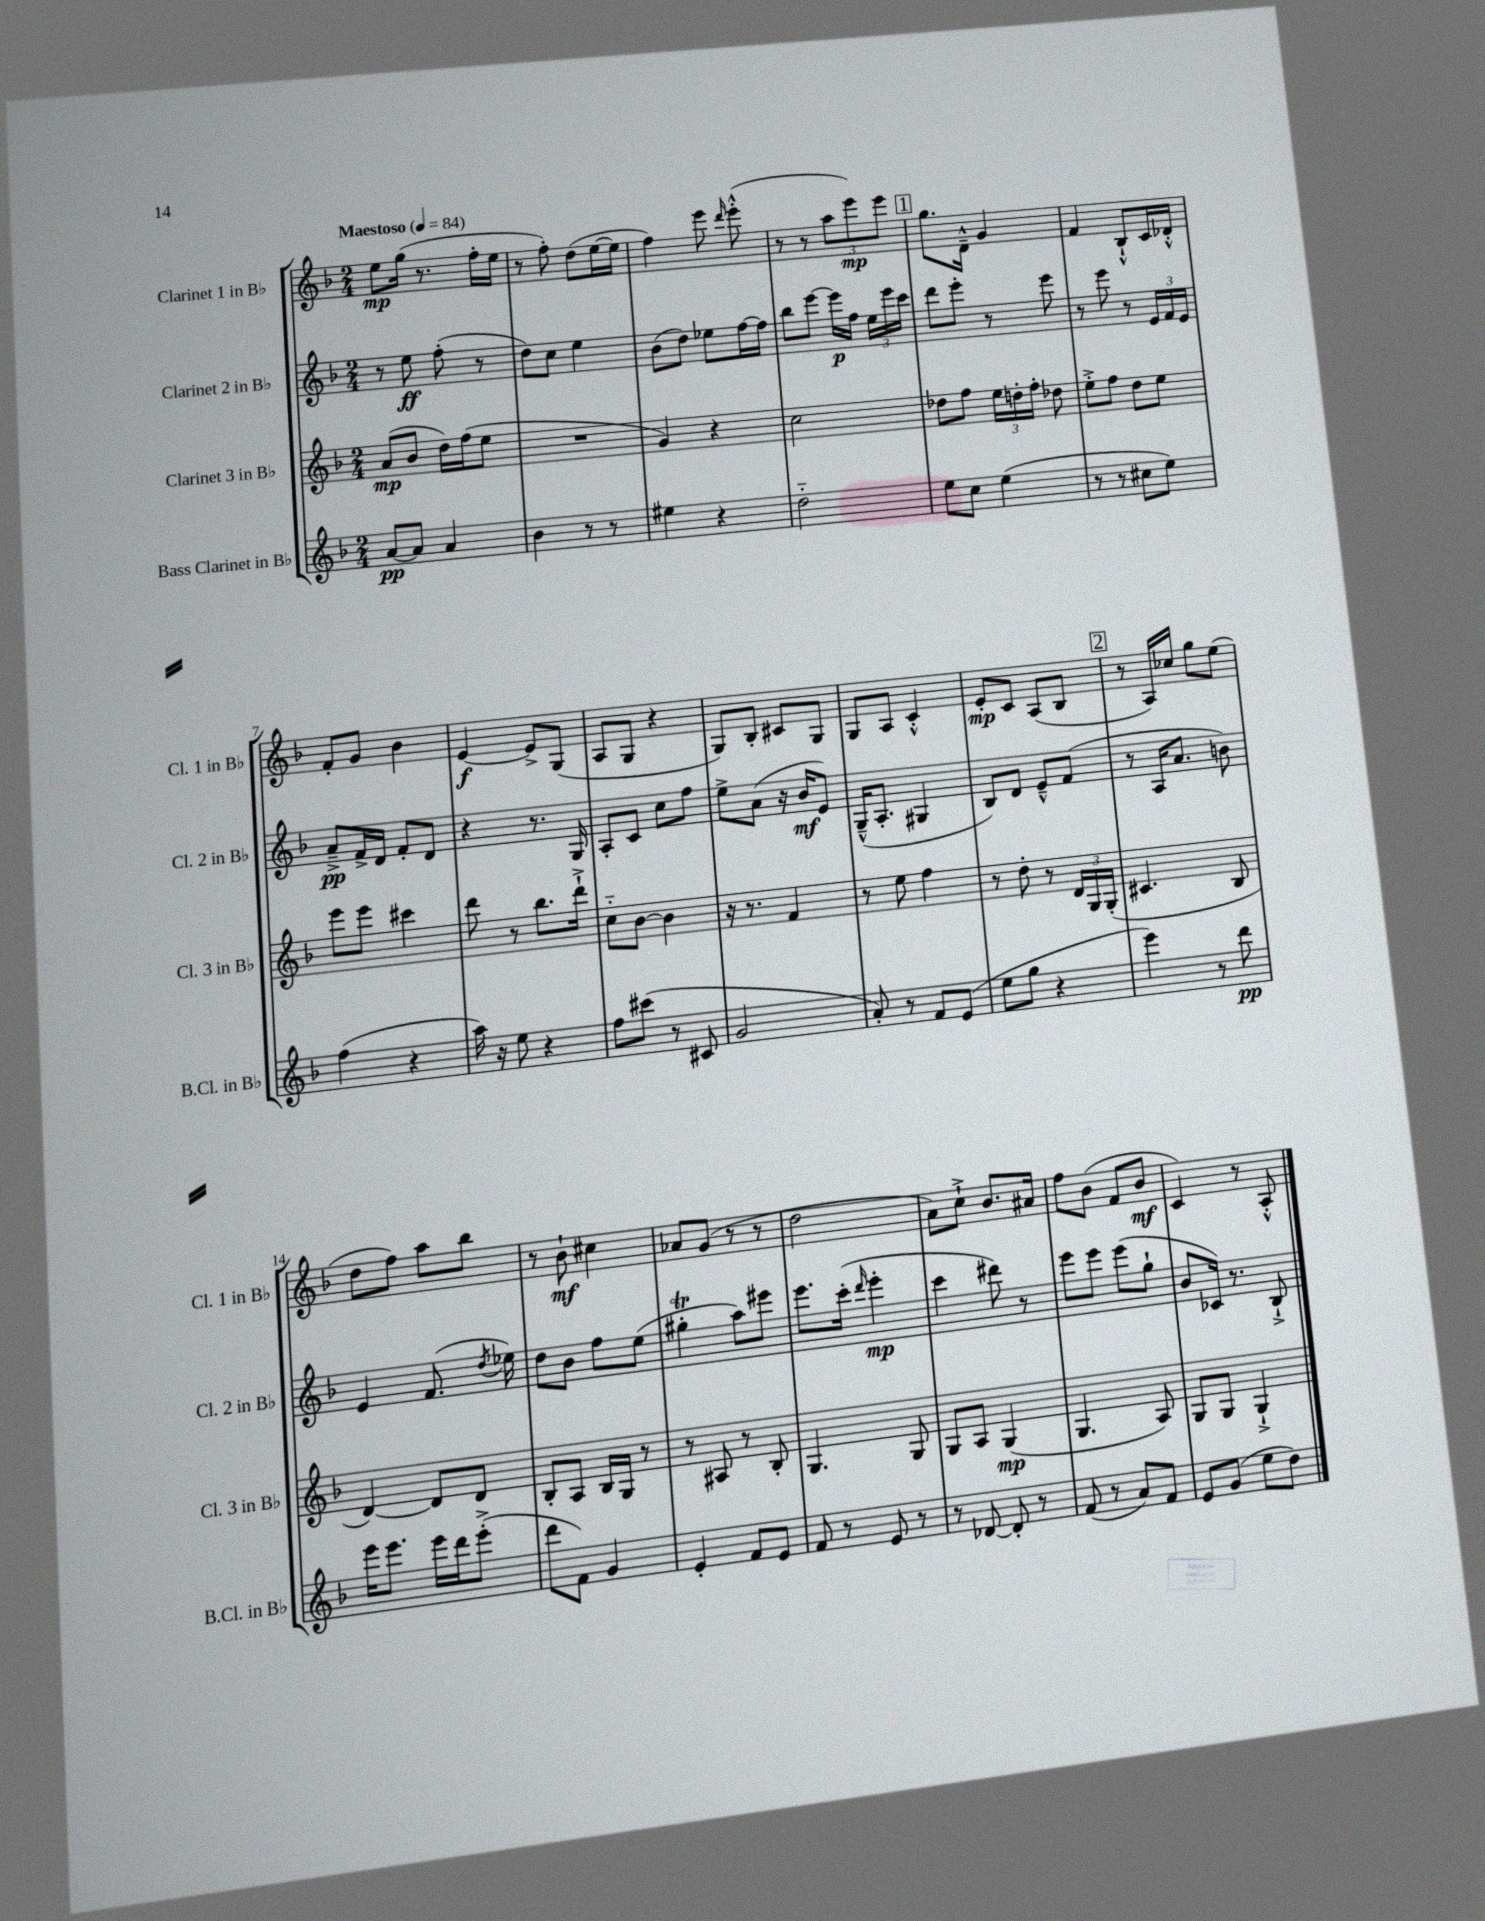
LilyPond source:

<<
\new StaffGroup <<
\new Staff = "s0" \with { instrumentName = "Clarinet 1 in Bb" shortInstrumentName = "Cl. 1 in Bb" } {
    \clef treble \key f \major \numericTimeSignature \time 2/4 \tempo "Maestoso" 4 = 84
    \autoBeamOff e''8[\mp g''16]( r8. f''16[-. e''16] |
    r8 f''8-.) d''8[( e''16~ e''16] |
    f''4) e'''8 \grace { d'''16 } e'''8-.-^( |
    r8 r8 \tuplet 3/2 { a''8[ e'''8\mp) e'''8] } |
    \mark \markup { \box "1" } g''8.[ d'16]---^ g'4 |
    f'4 bes8[-!-^ c'16 des'16]-.-^ |
    f'8[-. g'8] bes'4 |
    e'4~\f e'8[-> g8]( |
    a8[ g8] r4 |
    g8[) bes8]-. cis'8[ g8] |
    g8[ a8] c'4-.-^ |
    e'8[-.\mp c'8] a8[( bes8] |
    \mark \markup { \box "2" } r8 a16[) ces''16] g''8[ e''8]( |
    d''8[ f''8]) a''8[ bes''8] |
    r8 bes'8-!\mf cis''4 |
    aes'8[ g'8]( r8 r8 |
    d''2 |
    a'8[) c''8]-!-> bes'8.[ ais'16] |
    f''8[ bes'8]( f'8[ bes'8]\mf |
    c'4) r8 a8-.-^ \bar "|." |
}
\new Staff = "s1" \with { instrumentName = "Clarinet 2 in Bb" shortInstrumentName = "Cl. 2 in Bb" } {
    \clef treble \key f \major \numericTimeSignature \time 2/4
    \autoBeamOff r8 e''8\ff f''8-.( r8 |
    d''8[) c''8] e''4 |
    bes'8[( d''8]) ees''8[ f''16~ f''16] |
    bes''8[ e'''8]~ e'''16[\p f''16] \tuplet 3/2 { e''16[ e'''16 c'''16] } |
    \mark \markup { \box "1" } d'''8[ e'''8]-. r8 e'''8 |
    r8 e'''8 r8 \tuplet 3/2 { e'16[ f'16 e'16] } |
    a'8[--->\pp f'16-> d'16] f'8[-. d'8] |
    r4 r8. g16 |
    a8[-. c'8] c''8[ f''8] |
    e''8[-> a'8]( r16 bes'16[\mf e'8]) |
    g16[---^( a8.]-. gis4 |
    bes8[) d'8] e'8[---^ f'8]( |
    \mark \markup { \box "2" } r8 a16[ a'8.] b'8) |
    e'4 f'8.( \acciaccatura { d''8 } ees''16) |
    d''8[ bes'8] f''8[ e''8]( |
    gis''4-.\trill a''8[) eis'''8] |
    e'''8.[ c'''16]-.( \grace { d'''16 } e'''4-.\mp |
    c'''4 dis'''8) r8 |
    e'''8[ e'''8] e'''8[( g''8]-! |
    bes'8[ ces'16]) r8. bes8-!-> \bar "|." |
}
\new Staff = "s2" \with { instrumentName = "Clarinet 3 in Bb" shortInstrumentName = "Cl. 3 in Bb" } {
    \clef treble \key f \major \numericTimeSignature \time 2/4
    \autoBeamOff a'8[\mp( bes'8] d''16[) f''16( e''8] |
    R2 |
    g'4) r4 |
    c''2 |
    \mark \markup { \box "1" } des''8[ f''8] \tuplet 3/2 { e''16[ d''16-. f''16]-. } des''8 |
    e''8[-.-> f''8] d''8[ e''8] |
    e'''8[ e'''8] cis'''4 |
    d'''8 r8 bes''8.[ d'''16]-!-> |
    c''8[-_ bes'8]~ bes'4 |
    r16 r8. f'4 |
    r8 e''8 f''4 |
    r8 d''8-. r8 \tuplet 3/2 { d'16[ g16 g16]-.( } |
    \mark \markup { \box "2" } cis'4. bes8 |
    d'4~) d'8[ d'8] |
    bes8[-. a8] bes16[ g16] r8 |
    r8 ais8 r8 bes8-. |
    g4. g8 |
    g8[ a8] g4\mp( |
    g4. a8) |
    g8[ g8] g4-!-> \bar "|." |
}
\new Staff = "s3" \with { instrumentName = "Bass Clarinet in Bb" shortInstrumentName = "B.Cl. in Bb" } {
    \clef treble \key f \major \numericTimeSignature \time 2/4
    \autoBeamOff a'8[~\pp a'8] a'4 |
    bes'4 r8 r8 |
    eis''4 r4 |
    d''2-_ |
    \mark \markup { \box "1" } e''8[ c''8] e''4( |
    r8 r8 cis''8[ e''8]) |
    f''4( r4 |
    a''16) r16 e''8 r4 |
    f''8[ cis'''8]( r8 cis'8 |
    g'2 |
    a'8-.) r8 f'8[ e'8]( |
    e''8[ g''8] r4 |
    \mark \markup { \box "2" } e'''4) r8 d'''8\pp |
    e'''16[ e'''8.] e'''16[ d'''16 e'''8]-.->( |
    d'''8[ f'8]) g'4 |
    e'4-. f'8[ e'8] |
    f'8 r8 e'8 r8 |
    r8 des'8~ des'8-. r8 |
    f'8( r8 a'8[) f'8] |
    e'8[ g'8]( e''8[ d''8]) \bar "|." |
}
>>
>>
